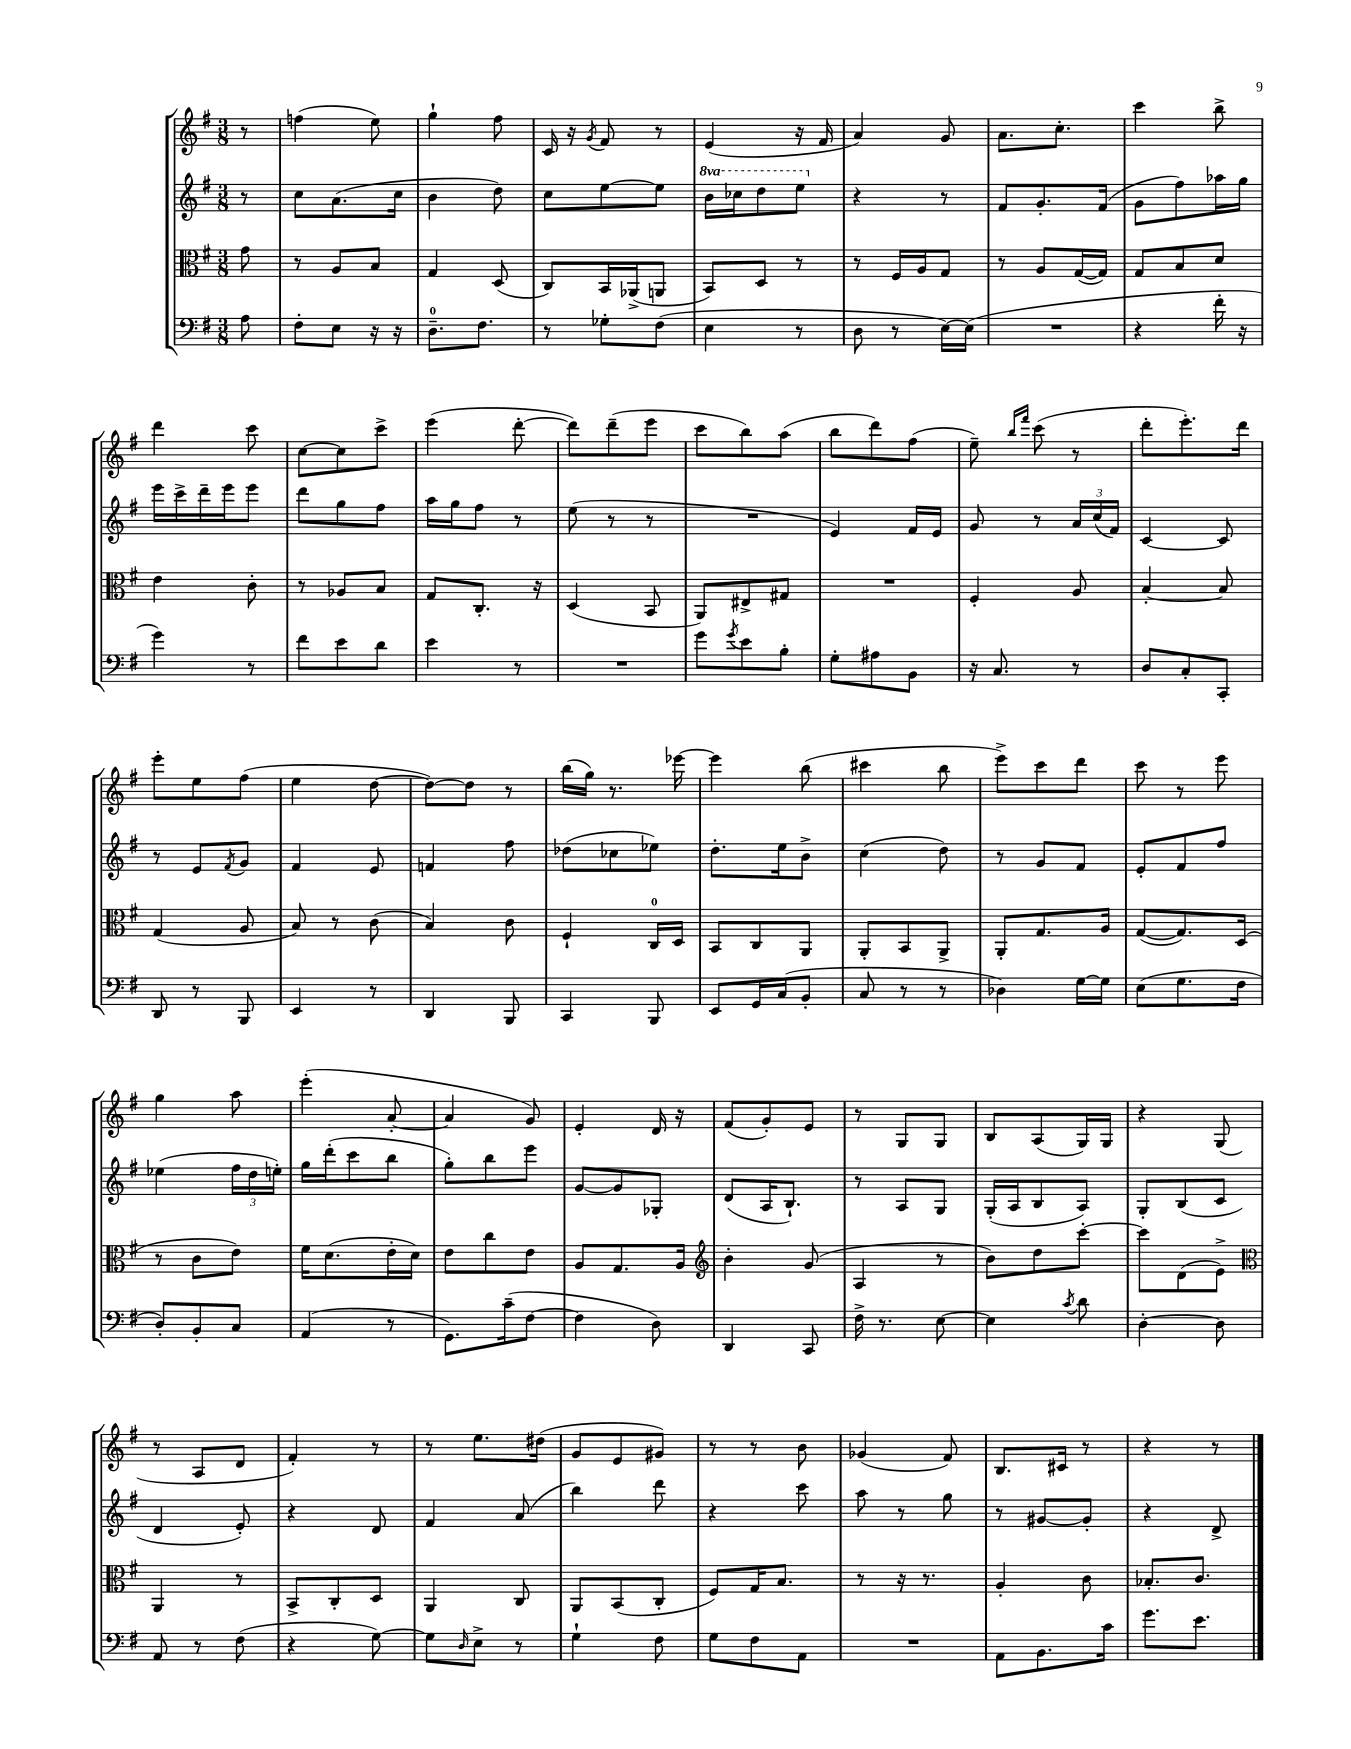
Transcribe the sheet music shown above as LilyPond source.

<<
\new StaffGroup <<
\new Staff = "s0" {
    \clef treble \key g \major \numericTimeSignature \time 3/8 \partial 8
    r8 |
    f''4( e''8) |
    g''4-! fis''8 |
    c'16 r16 \acciaccatura { g'8 } fis'8 r8 |
    e'4( r16 fis'16 |
    a'4) g'8 |
    a'8. c''8.-. |
    c'''4 b''8-> |
    d'''4 c'''8 |
    c''8~ c''8 c'''8-> |
    e'''4( d'''8~-. |
    d'''8) d'''8--( e'''8 |
    c'''8 b''8) a''8( |
    b''8 d'''8) fis''8( |
    e''8--) \grace { b''16 fis'''16 } c'''8( r8 |
    d'''8-. e'''8.-.) d'''16 |
    e'''8-. e''8 fis''8( |
    e''4 d''8~ |
    d''8~) d''8 r8 |
    b''16( g''16) r8. ees'''16~ |
    ees'''4 b''8( |
    cis'''4 b''8 |
    e'''8->) c'''8 d'''8 |
    c'''8 r8 e'''8 |
    g''4 a''8 |
    e'''4-.( a'8~-. |
    a'4 g'8) |
    e'4-. d'16 r16 |
    fis'8( g'8-.) e'8 |
    r8 g8 g8 |
    b8 a8( g16) g16 |
    r4 g8( |
    r8 a8 d'8 |
    fis'4-.) r8 |
    r8 e''8. dis''16( |
    g'8 e'8 gis'8) |
    r8 r8 b'8 |
    ges'4( fis'8) |
    b8. cis'16 r8 |
    r4 r8 \bar "|." |
}
\new Staff = "s1" {
    \clef treble \key g \major \numericTimeSignature \time 3/8 \set Staff.ottavationMarkups = #ottavation-simple-ordinals \partial 8
    r8 |
    c''8 a'8.( c''16 |
    b'4 d''8) |
    c''8 e''8~ e''8 |
    \ottava #1 b''16 ces'''16 d'''8 e'''8 \ottava #0 |
    r4 r8 |
    fis'8 g'8.-. fis'16( |
    g'8 fis''8) aes''16 g''16 |
    e'''16 c'''16-> d'''16-- e'''16 e'''8 |
    d'''8 g''8 fis''8 |
    a''16 g''16 fis''8 r8 |
    e''8( r8 r8 |
    R4. |
    e'4) fis'16 e'16 |
    g'8 r8 \tuplet 3/2 { a'16 c''16( fis'16) } |
    c'4~ c'8 |
    r8 e'8 \acciaccatura { fis'8 } g'8 |
    fis'4 e'8 |
    f'4 fis''8 |
    des''8( ces''8 ees''8) |
    d''8.-. e''16 b'8-> |
    c''4( d''8) |
    r8 g'8 fis'8 |
    e'8-. fis'8 fis''8 |
    ees''4( \tuplet 3/2 { fis''16 d''16 e''16-.) } |
    g''16 d'''16-.( c'''8 b''8 |
    g''8-.) b''8 e'''8 |
    g'8~ g'8 ges8-. |
    d'8( a16 b8.-!) |
    r8 a8 g8 |
    g16-.( a16 b8 a8) |
    g8-. b8( c'8 |
    d'4 e'8-.) |
    r4 d'8 |
    fis'4 a'8( |
    b''4) d'''8 |
    r4 c'''8 |
    a''8 r8 g''8 |
    r8 gis'8~ gis'8-. |
    r4 d'8-> \bar "|." |
}
\new Staff = "s2" {
    \clef alto \key g \major \numericTimeSignature \time 3/8 \partial 8
    g'8 |
    r8 a8 b8 |
    g4 d8( |
    c8) b,16 aes,16->( a,8 |
    b,8) d8 r8 |
    r8 fis16 a16 g8 |
    r8 a8 g16~( g16) |
    g8 b8 d'8 |
    e'4 c'8-. |
    r8 aes8 b8 |
    g8 c8.-. r16 |
    d4( b,8 |
    a,8) eis8-> gis8 |
    R4. |
    fis4-. a8 |
    b4~-. b8 |
    g4( a8 |
    b8) r8 c'8( |
    b4) c'8 |
    fis4-! c16-0 d16 |
    b,8 c8 a,8 |
    a,8-. b,8 a,8-> |
    a,8-. g8. a16 |
    g8~( g8.) d16( |
    r8 c'8 e'8) |
    fis'16 d'8.( e'16-. d'16) |
    e'8 c''8 e'8 |
    a8 g8. a16 |
    \clef treble b'4-. g'8( |
    a4 r8 |
    b'8) d''8 c'''8~-. |
    c'''8 d'8( e'8->) |
    \clef alto a,4 r8 |
    b,8-> c8-. d8 |
    a,4 c8 |
    a,8 b,8( c8-. |
    fis8) g16 b8. |
    r8 r16 r8. |
    a4-. c'8 |
    bes8.-. c'8. \bar "|." |
}
\new Staff = "s3" {
    \clef bass \key g \major \numericTimeSignature \time 3/8 \partial 8
    a8 |
    fis8-. e8 r16 r16 |
    d8.-0-- fis8. |
    r8 ges8-. fis8( |
    e4 r8 |
    d8 r8 e16~) e16( |
    R4. |
    r4 fis'16-. r16 |
    g'4) r8 |
    fis'8 e'8 d'8 |
    e'4 r8 |
    R4. |
    g'8 \acciaccatura { g'8 } e'8 b8-. |
    g8-. ais8 b,8 |
    r16 c8. r8 |
    d8 c8-. c,8-. |
    d,8 r8 b,,8 |
    e,4 r8 |
    d,4 b,,8 |
    c,4 b,,8 |
    e,8 g,16 c16( b,8-. |
    c8 r8 r8 |
    des4) g16~ g16 |
    e8( g8. fis16 |
    d8-.) b,8-. c8 |
    a,4( r8 |
    g,8.) c'16--( fis8~ |
    fis4 d8) |
    d,4 c,8 |
    fis16-> r8. e8~ |
    e4 \acciaccatura { c'8 } d'8 |
    d4~-. d8 |
    a,8 r8 fis8( |
    r4 g8~) |
    g8 \grace { d16 } e8-> r8 |
    g4-! fis8 |
    g8 fis8 a,8 |
    R4. |
    a,8 b,8. c'16 |
    g'8. e'8. \bar "|." |
}
>>
>>
\layout { \context { \Score \remove "Bar_number_engraver" } }
